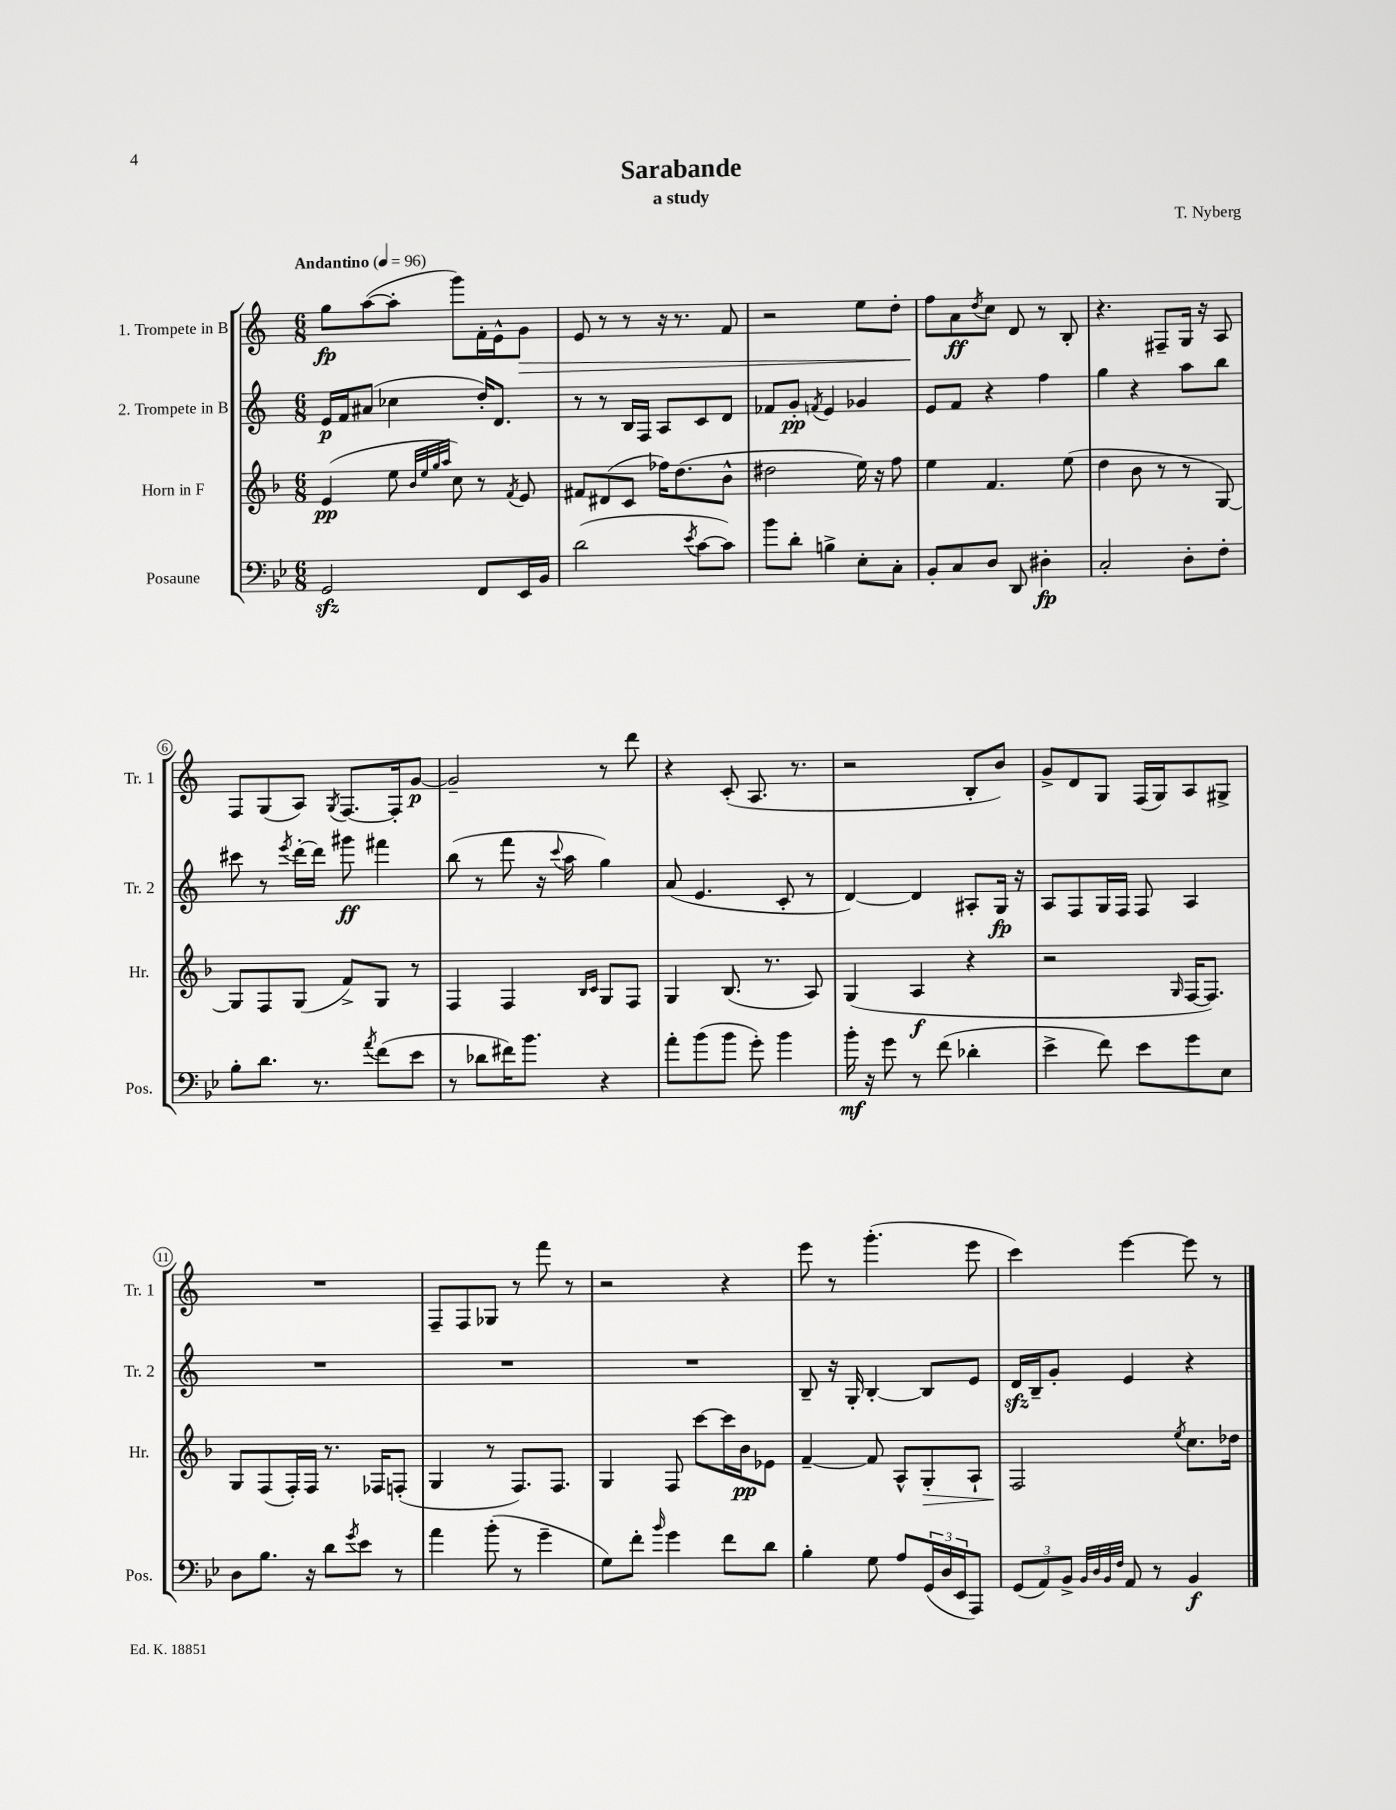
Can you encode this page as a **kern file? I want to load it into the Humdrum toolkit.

**kern	**kern	**kern	**kern
*staff4	*staff3	*staff2	*staff1
*clefF4	*clefG2	*clefG2	*clefG2
*k[b-e-]	*k[b-]	*k[]	*k[]
*M6/8	*M6/8	*M6/8	*M6/8
*MM96	*MM96	*MM96	*MM96
2GG	(4e	16e	8gg
.	.	16f	.
.	.	(8a#	([8aa
.	8ee	4cc-	8aa']
.	32qqb-	.	.
.	32qqee	.	.
.	32qqgg	.	.
.	32qqaa	.	.
.	8cc)	.	8ggg)
8FF	8r	16dd')	16f'
.	.	8.d	16e^^
.	8qf	.	.
16EE-	8e	.	8g
16BB-	.	.	.
=	=	=	=
(2d	8f#	8r	8e
.	(8d#	8r	8r
.	8c	16B	8r
.	.	16F	.
.	16ff-)	8A	16r
.	(8.dd	.	8.r
8qe-	.	.	.
[8c	.	8c	.
8c])	8b-^^	8d	8f
=	=	=	=
8b-	2dd#	8f-	2r
8d'	.	8g'	.
.	.	8qf	.
4B^	.	4e	.
8E-'	16ee)	4g-	8ee
.	16r	.	.
8C'	8ff	.	8dd'
=	=	=	=
8BB-'	4ee	8e	8ff
8C	.	8f	8a
.	.	.	8qdd
8D	4.f	4r	8cc
8DD	.	.	8d
4D#'	.	4ff	8r
.	(8ee	.	8B'
=	=	=	=
2C'	4dd	4gg	4.r
.	8b-	4r	.
.	8r	.	8F#~
8D'	8r	8aa	16G
.	.	.	16r
8F'	[8G)	8bb	8A
=	=	=	=
8B-'	8G]	8ccc#	8F
8.d	8F	8r	(8G
.	.	8qeee	.
.	(8G	[16ddd'	8A)
8.r	.	16ddd]	.
.	.	.	8qG
.	8f^)	8ggg#	[8.F
8qa	.	.	.
(8f	8G	4fff#	.
.	.	.	16F']
8e-	8r	.	[8g
=	=	=	=
8r	4F	(8bb	2g~]
8d-	.	8r	.
16f#)	4F	8fff	.
8.b-	.	.	.
.	.	16r	.
.	.	8qqccc	.
.	.	16aa	.
.	16qqB-	.	.
.	16qqc	.	.
4r	8G	4gg)	8r
.	8F	.	8ddd
=	=	=	=
8a'	4G	(8a	4r
(8b-	.	4.e	.
8b-	(8.B-	.	(8c'
8g')	.	.	8.A
.	8.r	.	.
4b-	.	8c'	.
.	.	.	8.r
.	8A)	8r	.
=	=	=	=
16b-'	(4G	[4d)	2r
16r	.	.	.
8g	.	.	.
8r	4A	4d]	.
(8f	.	.	.
4d-'	4r	8A#'	8B'
.	.	16G	8b)
.	.	16r	.
=	=	=	=
4e-^	2r	8A	8g^
.	.	8F	8d
8f)	.	16G	8G
.	.	16F	.
8e-	.	8F	(16F
.	.	.	16G)
.	16qqG	.	.
8g	[16F	4A	8A
.	8.F])	.	.
8E-	.	.	8G#^
=	=	=	=
8D	8G	2.r	2.r
8.B-	(8F	.	.
.	16F')	.	.
16r	16F	.	.
8d	8.r	.	.
8qg	.	.	.
8e-	.	.	.
.	16F-	.	.
8r	(8F'	.	.
=	=	=	=
4a	4G	2.r	8F~
.	.	.	8F
(8b-'	8r	.	8G-
8r	8.F)	.	8r
4g~	.	.	8fff
.	8.F	.	.
.	.	.	8r
=	=	=	=
8G)	4G	2.r	2r
8f'	.	.	.
16qqb-	.	.	.
4g	8F	.	.
.	[8ccc	.	.
8f	16ccc]	.	4r
.	16b-	.	.
8d	8e-	.	.
=	=	=	=
4B-'	[4f~	8B~	8eee
.	.	16r	8r
.	.	16G'	.
8G	8f]	[4B'	(4.ggg'
8A	8A^^	.	.
(24GG	8G'	8B]	.
24D	.	.	.
24EE-	.	.	.
8AAA)	8A`	8e	8eee
=	=	=	=
(12GG	2F	16d	4ccc)
.	.	16B~	.
12AA)	.	.	.
.	.	8g'	.
12BB-^	.	.	.
32qqBB-	.	.	.
32qqD	.	.	.
32qqBB-	.	.	.
32qqF	.	.	.
8AA	.	4e	[4eee
8r	.	.	.
.	8qee	.	.
4BB-	8.cc	4r	8eee]
.	.	.	8r
.	16dd-	.	.
==	==	==	==
*-	*-	*-	*-
